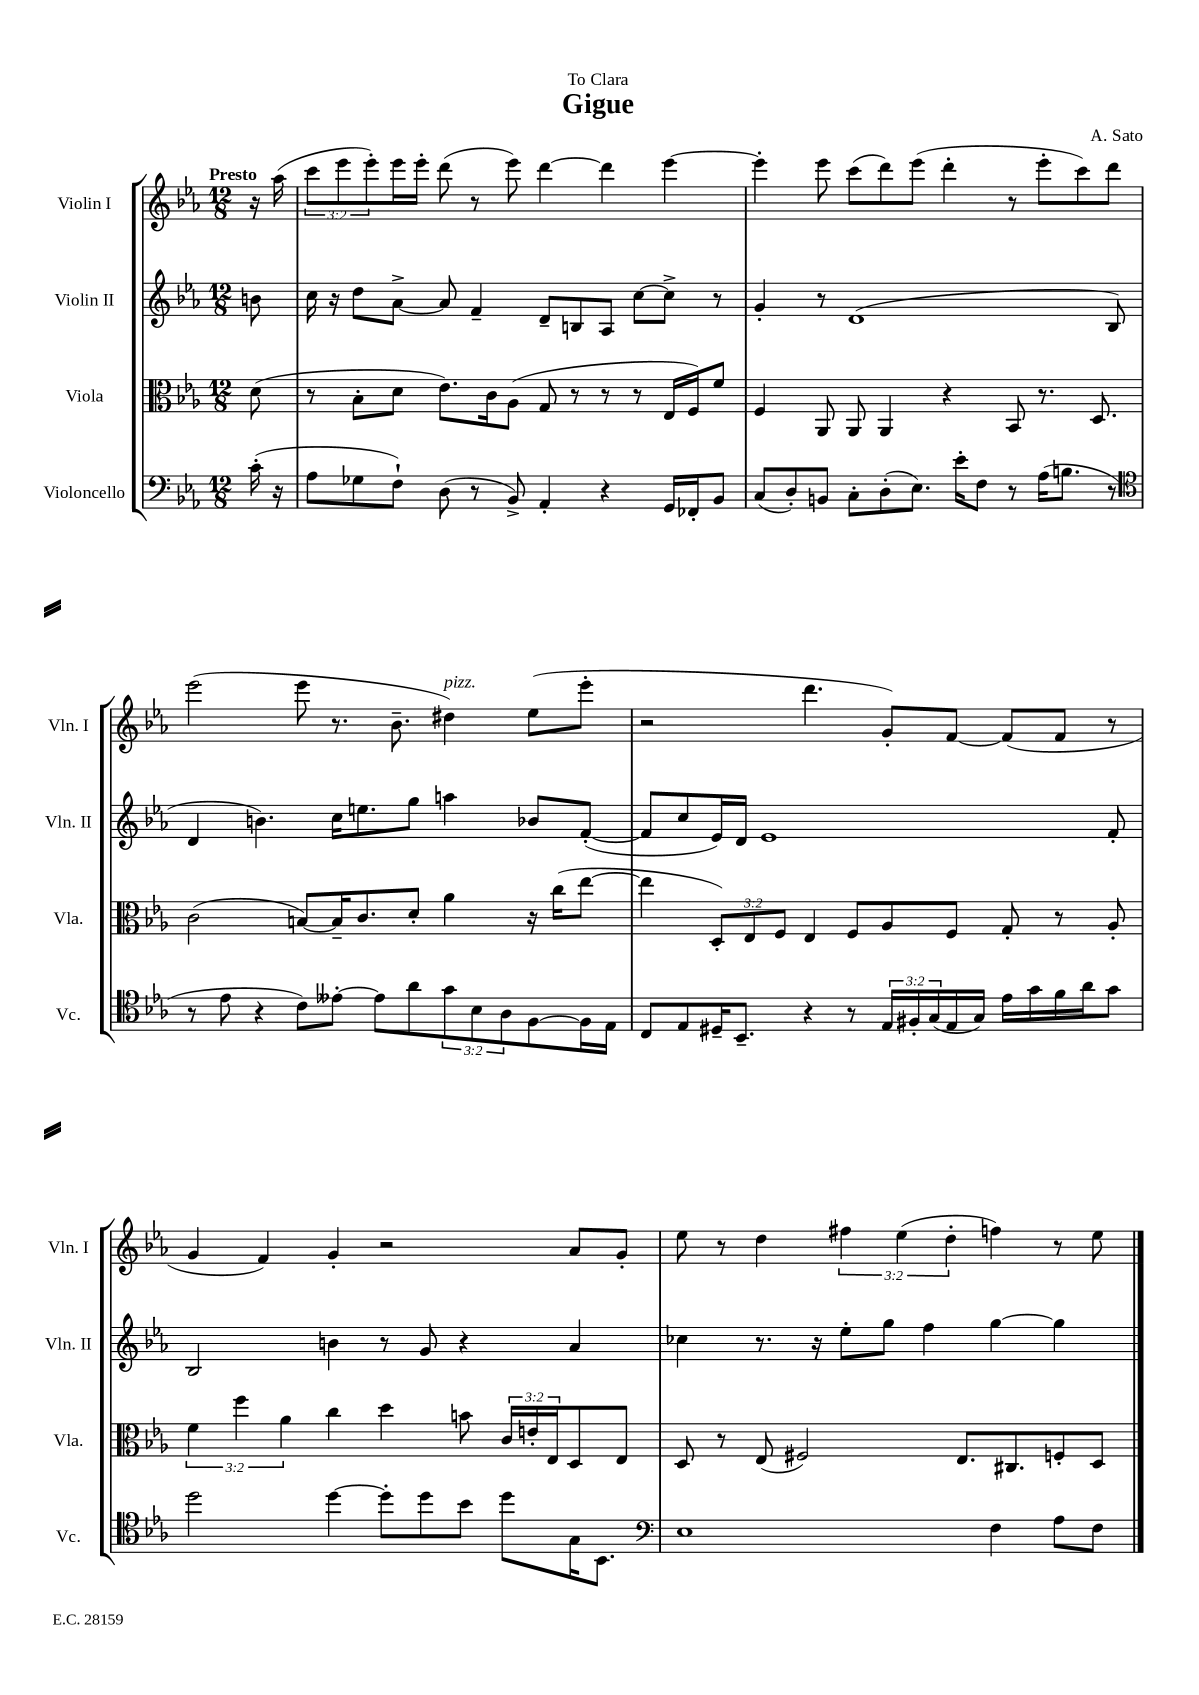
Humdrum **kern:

**kern	**kern	**kern	**kern
*staff4	*staff3	*staff2	*staff1
*clefF4	*clefC3	*clefG2	*clefG2
*k[b-e-a-]	*k[b-e-a-]	*k[b-e-a-]	*k[b-e-a-]
*M12/8	*M12/8	*M12/8	*M12/8
(16c'	(8d	8b	16r
16r	.	.	(16aa-
=	=	=	=
8A-	8r	16cc	12ccc
.	.	16r	.
.	.	.	12eee-
8G-	8B-'	8dd	.
.	.	.	12eee-')
8F`)	8d	[8a-^	16eee-
.	.	.	16eee-'
(8D	8.e-)	8a-]	(8ddd
8r	.	4f~	8r
.	16c	.	.
8BB-^)	(8A-	.	8eee-)
4AA-'	8G	8d~	[4ddd
.	8r	8B	.
4r	8r	8A-	4ddd]
.	8r	[8cc	.
16GG	16E-	8cc^]	[4eee-
16FF-'	16F)	.	.
8BB-	8f	8r	.
=	=	=	=
(8C	4F	4g'	4eee-']
8D')	.	.	.
8BB	8AA-	8r	8eee-
8C'	8AA-	(1d	(8ccc
(8D'	4AA-	.	8ddd)
8.E-)	.	.	(8eee-
.	4r	.	4ddd'
16e-'	.	.	.
8F	.	.	.
8r	8BB-	.	8r
(16A-	8.r	.	8eee-'
8.B	.	.	.
.	.	.	8ccc)
.	8.D	.	.
8r	.	8B-	8ddd
=	=	=	=
*clefC4	*	*	*
8r	(2c	4d	(2eee-
8e-	.	.	.
4r	.	4.b)	.
8c)	[8B)	.	8eee-
[8e--'	16B~]	16cc	8.r
.	8.c	8.ee	.
8e--]	.	.	.
.	.	.	8.b-~
8a-	8d'	8gg	.
12g	4a-	4aa	4dd#)
12B-	.	.	.
12A-	.	.	.
[8F	16r	8b-	(8ee-
.	(16cc	.	.
16F]	[8ee-	([8f'	8eee-'
16E-	.	.	.
=	=	=	=
8C	4ee-]	8f]	2r
8E-	.	8cc	.
16D#~	12D')	16e-)	.
8.BB-~	.	16d	.
.	12E-	.	.
.	.	1e-	.
.	12F	.	.
4r	4E-	.	4.ddd
8r	8F	.	.
24E-	8A-	.	8g')
24F#'	.	.	.
(24G	.	.	.
16E-	8F	.	[8f
16G)	.	.	.
16e-	8G'	.	(8f]
16g	.	.	.
16f	8r	.	8f
16a-	.	.	.
8g	8A-'	8f'	8r
=	=	=	=
2dd	6f	2B-	4g
.	6ff	.	.
.	.	.	4f)
.	6a-	.	.
[4dd	4cc	4b	4g'
8dd']	4dd	8r	2r
8dd	.	8g	.
8b-	8b	4r	.
8dd	24c	.	.
.	24e'	.	.
.	24E-	.	.
16G	8D	4a-	8a-
8.BB-	.	.	.
.	8E-	.	8g'
=	=	=	=
*clefF4	*	*	*
1E-	8D	4cc-	8ee-
.	8r	.	8r
.	(8E-	8.r	4dd
.	2F#)	.	.
.	.	16r	.
.	.	8ee-'	6ff#
.	.	8gg	.
.	.	.	(6ee-
.	.	4ff	.
.	.	.	6dd'
.	8.E-	.	.
4F	.	[4gg	4ff)
.	8.C#	.	.
8A-	8F'	4gg]	8r
8F	8D	.	8ee-
==	==	==	==
*-	*-	*-	*-
